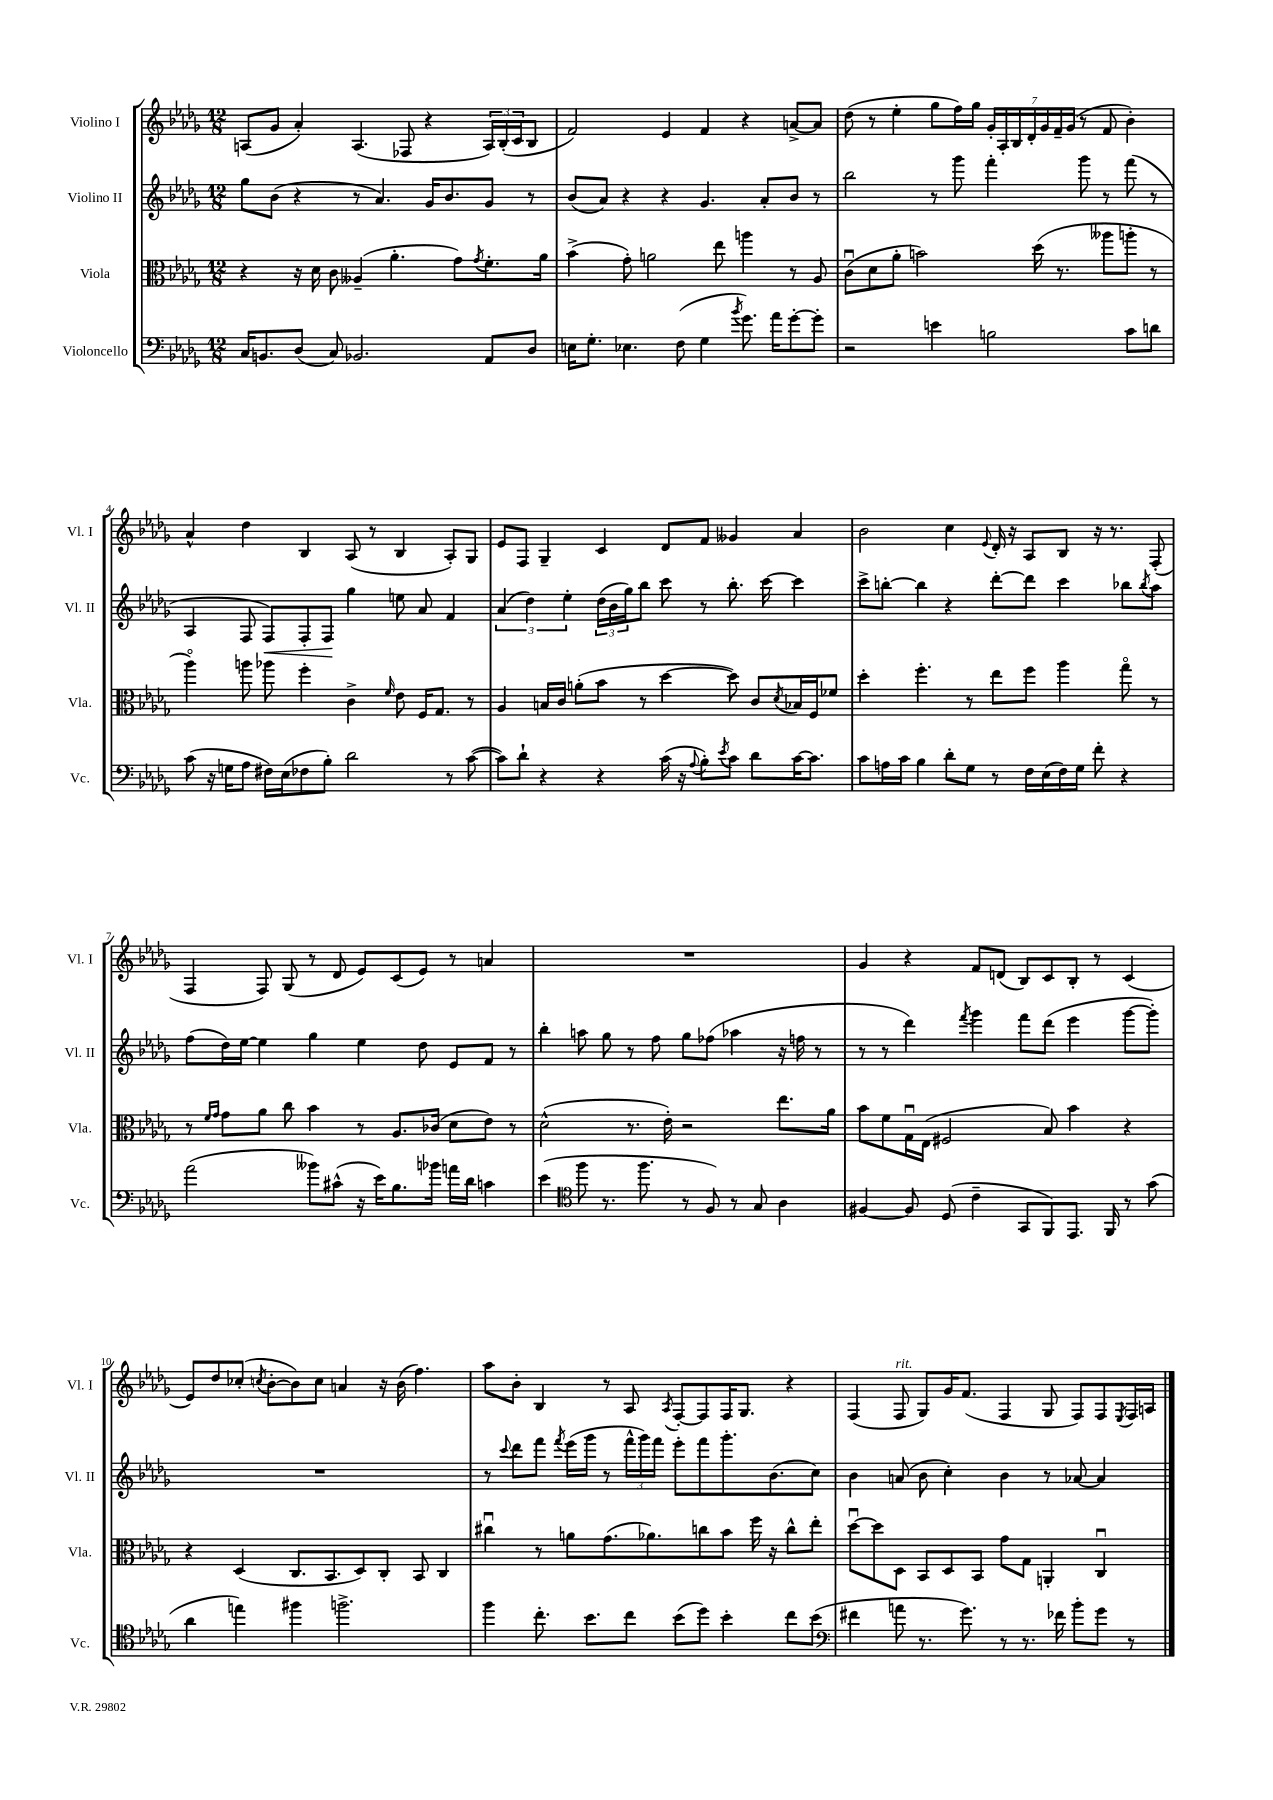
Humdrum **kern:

**kern	**kern	**kern	**kern
*staff4	*staff3	*staff2	*staff1
*clefF4	*clefC3	*clefG2	*clefG2
*k[b-e-a-d-g-]	*k[b-e-a-d-g-]	*k[b-e-a-d-g-]	*k[b-e-a-d-g-]
*M12/8	*M12/8	*M12/8	*M12/8
16C	4r	8gg-	(8A
8.BB	.	.	.
.	.	(8b-	8g-
(8D-	16r	4r	4a-')
.	16d-	.	.
8C)	8c	.	.
2.BB-	(4A--~	8r	(4.A
.	.	4.a-)	.
.	4.a-'	.	.
.	.	.	8F-
.	.	16g-	4r
.	.	8.b-	.
.	8g-)	.	.
.	8qg-	.	.
8AA-	8.f'	8g-	24A)
.	.	.	(24B-'
.	.	.	24c
8D-	.	8r	8B-
.	16a-	.	.
=	=	=	=
16E	(4b-^	(8b-	2f)
8.G-'	.	.	.
.	.	8a-)	.
4.E-	8g-')	4r	.
.	2a	.	.
.	.	4r	4e-
(8F	.	.	.
4G-	.	4.g-	4f
.	8ee-	.	.
8qb-	.	.	.
8.g-)	4aa	.	4r
.	.	8a-'	.
16a-	.	.	.
[8g-'	8r	8b-	[8a^
8g-']	8A-	8r	8a]
=	=	=	=
2r	(8cu	2bb-	(8dd-
.	8d-	.	8r
.	8a-'	.	4ee-'
.	2b)	.	.
4e	.	8r	8gg-
.	.	8ggg-	16ff)
.	.	.	16gg-
2B	.	4fff'	28g-'
.	.	.	28A-'
.	.	.	28B-
.	.	.	28d-'
.	(16dd-	.	.
.	.	.	28g-
.	.	.	28f~
.	8.r	.	.
.	.	.	(28g-
.	.	8ggg-	8r
.	8aa--	8r	8f
8c	8aa'	(8fff	4b-')
8d	8r	8r	.
=	=	=	=
(8c	4aa-o)	4A-	4a-^^
16r	.	.	.
16G	.	.	.
8A-	8aa	8F	4dd-
16F#)	8aa-	8F)	.
(16E-	.	.	.
8F-	4ff'	8F'	4B-
8B-')	.	8F	.
2d-	4c^	4gg-	(8A-
.	.	.	8r
.	16qqf	.	.
.	8e-	8ee	4B-
.	16F	8a-	.
.	8.G-	.	.
8r	.	4f	8A-')
([8c	8r	.	8G-
=	=	=	=
8c])	4A-	(6a-	8e-
8d-`	.	.	8F
.	.	6dd-)	.
4r	16B	.	4G-~
.	16c	.	.
.	.	6ee-'	.
.	(8a'	.	.
4r	8b-	(24dd-	4c
.	.	24b-	.
.	.	24gg-)	.
.	8r	8bb-	.
(16c	[4dd-	8ccc	8d-
16r	.	.	.
8qqA-	.	.	.
8B-')	.	8r	8f
8qe-	.	.	.
8c	8dd-])	8.bb-'	4g--
8d-	8c	.	.
.	.	[16ccc	.
.	8qd-	.	.
[16c	16B-	4ccc]	4a-
8.c]	16F	.	.
.	8f-	.	.
=	=	=	=
8c	4dd-'	8ccc^	2b-
16A	.	[8bb'	.
16c	.	.	.
4B-	4.ff'	4bb]	.
8d-'	.	4r	4cc
8G-	8r	.	.
.	.	.	8qqe-
8r	8ee-	[8ddd-'	16d-'
.	.	.	16r
16F	8ff	8ddd-]	8A-
(16E-	.	.	.
16F)	4aa-	4ccc	8B-
16G-	.	.	.
8f'	.	.	16r
.	.	.	8.r
4r	8gg-o	8bb-	.
.	.	8qbb-	.
.	8r	8aa-	(8F'
=	=	=	=
(2a-	8r	(8ff	4F
.	16qqf	.	.
.	16qqg-	.	.
.	8g-	16dd-)	.
.	.	[16ee-	.
.	8a-	4ee-]	8F)
.	8cc	.	(8G-
8b--)	4b-	4gg-	8r
(8c#^^	.	.	8d-
16r	8r	4ee-	8e-)
16e-)	.	.	.
8.B-	8.A-	.	(8c
.	.	8dd-	8e-)
16b-	(16c-	.	.
16a	8d-	8e-	8r
16d-	.	.	.
4c	8e-)	8f	4a
.	8r	8r	.
=	=	=	=
(4e-	(2d-^^	4bb-'	1.r
*clefC4	*	*	*
8ff	.	8aa	.
8.r	.	8gg-	.
.	8.r	8r	.
8.ff	.	.	.
.	.	8ff	.
.	16e-')	.	.
8r	2r	8gg-	.
8F)	.	(8ff-	.
8r	.	4aa-	.
8G-	.	.	.
4A-	8.ee-	16r	.
.	.	16ff	.
.	.	8r	.
.	16a-	.	.
=	=	=	=
[4F#	8b-	8r	4g-
.	8f	8r	.
8F#]	16G-u	4ddd-)	4r
.	(16E-	.	.
(8D-	2F#	.	.
.	.	8qfff	.
4c~	.	4ggg-	8f
.	.	.	(8d
8GG-	.	8fff	8B-)
8FF)	8B-)	(8ddd-	8c
8.EE-	4b-	4eee-	8B-'
.	.	.	8r
16FF	.	.	.
8r	4r	[8ggg-	(4c
(8g-	.	8ggg-'])	.
=	=	=	=
4a-	4r	1.r	8e-)
.	.	.	8dd-
4ee)	(4D-	.	(8cc-'
.	.	.	8qcc
.	.	.	[8b-'
4ff#	8.C	.	8b-])
.	.	.	8cc
.	8.BB-	.	.
2.ff^	.	.	4a
.	8D-)	.	.
.	8C'	.	16r
.	.	.	(16b-
.	8BB-	.	4.ff)
.	4C	.	.
=	=	=	=
4ff	4cc#u	8r	8aa-
.	.	8qqccc	.
.	.	8ddd-	8b-'
8.cc'	8r	8fff	4B-
.	.	8qfff	.
.	8a	(16eee-	.
8.b-	.	16ggg-	.
.	(8.g-	8r	8r
8cc	.	24fff^^	8A-
.	.	24ggg-)	.
.	8.a-)	.	.
.	.	24fff	.
.	.	.	8qA-
(8b-	.	8eee-'	[8F'
8dd-)	8cc	8fff	8F]
4b-'	8b-	8.ggg-'	16F
.	.	.	8.G-
.	16ff	.	.
.	16r	(8.b-	.
8cc	8cc^^	.	4r
(8b-	8ee-'	8cc)	.
=	=	=	=
*clefF4	*	*	*
4f#	[8dd-u	4b-	(4F
.	8dd-]	.	.
8a	8D-	(8a	8F
8.r	8BB-	8b-	8G-)
.	8D-	4cc')	16g-
8.g-)	.	.	(8.f
.	8BB-	.	.
8r	8g-	4b-	4F
8.r	8G-	.	.
.	4AA'	8r	8G-
16f-	.	.	.
8b-'	.	[8a-	8F)
8g-	4Cu	4a-]	8F
.	.	.	8qE-
8r	.	.	16F
.	.	.	16A
==	==	==	==
*-	*-	*-	*-
